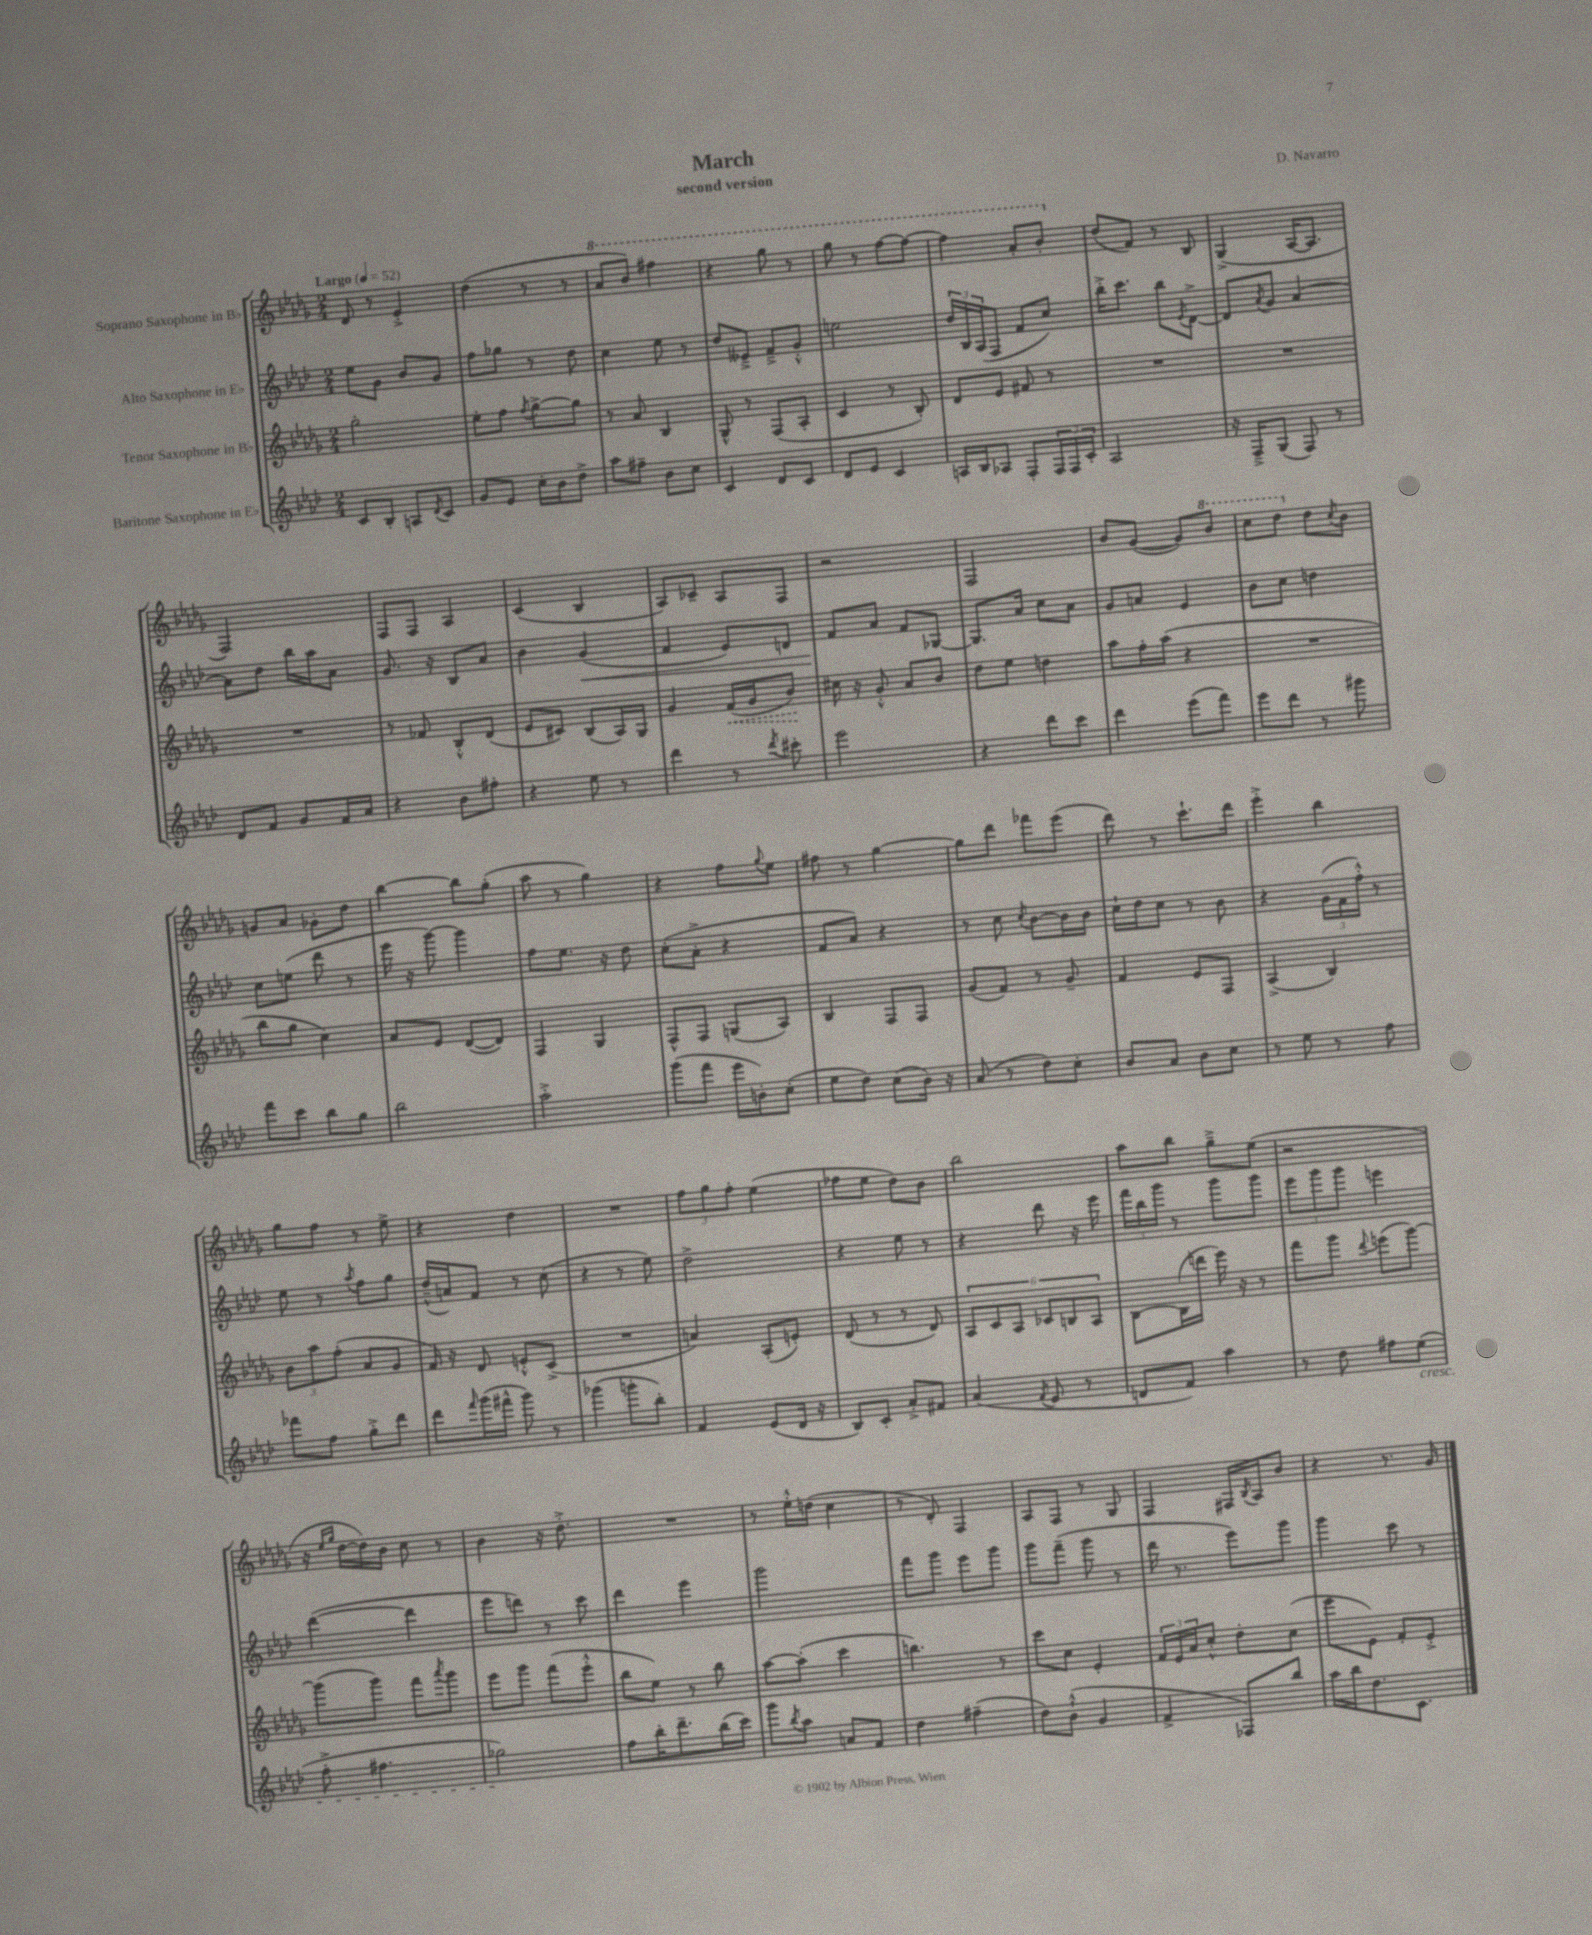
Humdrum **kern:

**kern	**kern	**dynam	**kern	**dynam	**kern
*part4	*part3	*part3	*part2	*part2	*part1
*staff4	*staff3	*staff3	*staff2	*staff2	*staff1
*I"Baritone Saxophone in E♭	*I"Tenor Saxophone in B♭	*	*I"Alto Saxophone in E♭	*	*I"Soprano Saxophone in B♭
*clefG2	*clefG2	*	*clefG2	*	*clefG2
*k[b-e-a-d-]	*k[b-e-a-d-g-]	*	*k[b-e-a-d-]	*	*k[b-e-a-d-g-]
*M2/4	*M2/4	*	*M2/4	*	*M2/4
*MM52	*MM52	*	*MM52	*	*MM52
=1	=1	=1	=1	=1	=1
!	!	!	!	!	!LO:TX:a:B:t=Largo
8c/L	2gg-'\	.	8ee-\L	.	8d-/
8B-'/J	.	.	8g\J	.	8r
8An/L	.	.	8b-/L	.	4e-'^/
8qd-/	.	.	.	.	.
8c/J	.	.	8g/J	.	.
=2	=2	=2	=2	=2	=2
8g/L	8ee-'\L	.	8ff\L	.	(4dd-\
8e-/J	8ff\J	.	8gg-X\J	.	.
.	8qff/	.	.	.	.
16cc'\LL	[8gg-^\L	.	8r	.	8r
16b-\J	.	.	.	.	.
8dd-^\J	8gg-\J]	.	8dd-\	.	8r
=3	=3	=3	=3	=3	=3
*	*	*	*	*	*8va
8aa-\L	8r	.	4cc\	.	8aa-/L
8ff#X~\J	8a-/	.	.	.	8bb-/J)
8b-\L	4B-/	.	8ee-\	.	4fff#X\
8cc\J	.	.	8r	.	.
=4	=4	=4	=4	=4	=4
4c/	8G-^^/	.	8dd-/L	.	4r
.	8r	.	8e--X~^/J	.	.
8d-/L	(8F/L	.	8f~^/L	.	8ggg-\
8c/J	8A-'/J	.	8g'^^/J	.	8r
=5	=5	=5	=5	=5	=5
8d-/L	4c/	.	2een\	.	8ggg-\
8e-/J	.	.	.	.	8r
4c/	8r	.	.	.	[8fff\L
.	8B-'/)	.	.	.	8fff\J_
=6	=6	=6	=6	=6	=6
16An/LL	8d-/L	.	24dd-/LL	.	4fff\]
.	.	.	24B-/	.	.
16B-/J	.	.	.	.	.
.	.	.	(24A-/J	.	.
8A-X/J	8e-/J	.	8F/J	.	.
8F'/L	8f#X/	.	8f/L	.	8aa-'/L
24F/L	8r	.	8cc/J)	.	8bb-'/J
24F/	.	.	.	.	.
24c'/JJ	.	.	.	.	.
=7	=7	=7	=7	=7	=7
*	*	*	*	*	*X8va
2A-/	2r	.	16bb-'^\KL	.	(8dd-/L
.	.	.	8.ccc\J	.	.
.	.	.	.	.	8f/J)
.	.	.	8bb-\L	.	8r
.	.	.	8qe-/	.	.
.	.	.	[8d-^\J	.	8B-/
=8	=8	=8	=8	=8	=8
16r	2r	.	8d-/L]	.	(4G-^/
16F~^/KL	.	.	.	.	.
.	.	.	8qa-/	.	.
(8G/J	.	.	8g/J	.	.
8F/)	.	.	[4a-/	.	[16A-/KL
.	.	.	.	.	8.A-/J]
8r	.	.	.	.	.
!!LO:LB:g=z
=9	=9	=9	=9	=9	=9
8d-/L	2r	.	8a-\L]	.	2F/)
8f/J	.	.	8dd-\J	.	.
8g/L	.	.	16bb-\LL	.	.
.	.	.	16aa-\J	.	.
16f/L	.	.	8a-\J	.	.
16a-/JJ	.	.	.	.	.
=10	=10	=10	=10	=10	=10
4r	8r	.	8.g/	.	8F/L
.	8f-X/	.	.	.	8F/J
.	.	.	16r	.	.
8b-\L	8B-'^^/L	.	8B-/L	.	4A-/
8ff#X'\J	(8d-/J	.	8a-/J	.	.
=11	=11	=11	=11	=11	=11
4r	8e-/L	.	4b-\	.	(4c/
.	8c#X/J)	.	.	.	.
!	!	!	!	!LO:HP:b	!
8ee-\	(8B-/L	.	(4g/	<	4B-/
8r	16A-/L)	.	.	.	.
.	16G-/JJ	.	.	.	.
=12	=12	=12	=12	=12	=12
4ddd-\	4g-/	.	4f/	.	8A-/L)
.	.	.	.	.	8c-X~/J
!	!	!LO:HP:b	!	!	!
8r	(16f/LL	<	8e-/L)	.	8A-/L
.	16g-/J	.	.	.	.
8qddd-/	.	.	.	.	.
8ccc#X'\	8b-/J)	.	8dn/J	.	8F/J
.	.	[	.	.	.
=13	=13	=13	=13	=13	=13
2eee-\	16cc#X\	.	8f/L	.	2r
.	16r	.	.	.	.
.	8g-'^^/	.	8a-/J	[	.
.	8a-/L	.	8f/L	.	.
.	8b-/J	.	[8G-X/J	.	.
=14	=14	=14	=14	=14	=14
4r	8dd-\L	.	8.G-/L]	.	2F/
.	8ee-\J	.	.	.	.
.	.	.	16a-/Jk	.	.
8ddd-\L	4ddn\	.	8cc\L	.	.
8ccc\J	.	.	8a-\J	.	.
=15	=15	=15	=15	=15	=15
4ddd-\	8aa-\L	.	8g/L	.	8b-/L
.	16ff'\L	.	8an/J	.	([8g-/J
.	(16aa-\JJ	.	.	.	.
(8eee-\L	4r	.	4e-/	.	8g-/L])
*	*	*	*	*	*8va
8fff\J)	.	.	.	.	8bb-/J
=16	=16	=16	=16	=16	=16
8eee-\L	2r	.	8b-\L	.	8ccc\L
8ddd-\J	.	.	8cc\J	.	8ddd-\J
*	*	*	*	*	*X8va
8r	.	.	4ddn\	.	8dd-\L
.	.	.	.	.	8qcc/
8ggg#X\	.	.	.	.	8b-\J
!!LO:LB:g=z
=17	=17	=17	=17	=17	=17
8fff\L	8bb-\L	.	8cc\L	.	8gn/L
8ccc\J	8gg-\J	.	(8een\J	.	8a-/J
8bb-\L	4cc\)	.	8ddd-\	.	8g-X'\L
8gg\J	.	.	8r	.	8dd-\J
=18	=18	=18	=18	=18	=18
2bb-\	8a-/L	.	16eee-\	.	[4bb-\
.	.	.	16r	.	.
.	8e-/J	.	[8ggg\)	.	.
.	([8d-/L	.	4ggg\]	.	8bb-\L]
.	8d-/J])	.	.	.	(8gg-'\J
=19	=19	=19	=19	=19	=19
2aa-'^\	4F/	.	8ff\L	.	8aa-\
.	.	.	8.ee-\J	.	8r
.	4G-/	.	.	.	4gg-\)
.	.	.	16r	.	.
.	.	.	8dd-\	.	.
=20	=20	=20	=20	=20	=20
(8ggg\L	8F^^/L	.	(8cc'\L	.	4r
8fff\J	8F/J	.	8a-'^\J	.	.
16eee-\LL	(8Gn/L	.	4r	.	8ff\L
16bn'\J)	.	.	.	.	.
.	.	.	.	.	8qqgg-/
(8cc'\J	8A-/J)	.	.	.	8ee-\J
=21	=21	=21	=21	=21	=21
8ee-\L	4B-/	.	8f/L	.	8ff#X\
8dd-\J)	.	.	8a-/J)	.	8r
(8cc\L	8F/L	.	4r	.	[4gg-\
16b-\Jk)	8F/J	.	.	.	.
16r	.	.	.	.	.
=22	=22	=22	=22	=22	=22
(8a-/	(8g-/L	.	8r	.	8gg-\L]
8r	8f/J)	.	8cc\	.	8ddd-\J
.	.	.	8qcc/	.	.
8dd-\L)	8r	.	[8b-\L	.	8fff-X\L
8cc'\J	8g-~/	.	16b-\L]	.	(8eee-\J
.	.	.	16b-\JJ	.	.
=23	=23	=23	=23	=23	=23
8b-/L	4f/	.	16cc`\LL	.	8ddd-\)
.	.	.	16dd-\J	.	.
8a-/J	.	.	8cc\J	.	8r
8b-\L	8e-/L	.	8r	.	8.ccc`\L
8cc\J	8F/J	.	8b-\	.	.
.	.	.	.	.	16ddd-\Jk
=24	=24	=24	=24	=24	=24
8r	(4A-^/	.	4r	.	4eee-'^\
8ee-\	.	.	.	.	.
8r	4B-/)	.	(24g\LL	.	4bb-\
.	.	.	24f\	.	.
.	.	.	24ff'^^\JJ)	.	.
8ff\	.	.	8r	.	.
!!LO:LB:g=z
=25	=25	=25	=25	=25	=25
8fff-X\L	12b-\L	.	8ee-\	.	8gg-\L
.	12aa-\	.	.	.	.
8ff\J	.	.	8r	.	8ff\J
.	(12ff'\J	.	.	.	.
.	.	.	8qaa-/	.	.
8gg'^\L	8a-/L	.	8ff\L	.	8r
8ddd-\J	8g-/J	.	8gg\J	.	8ee-^\
=26	=26	=26	=26	=26	=26
8ddd-\L	16f/)	.	(16dd-~^^/LL	.	4r
.	16r	.	16an/J)	.	.
16qqfff/	.	.	.	.	.
(16ggg\L	8d-/	.	8f/J	.	.
16fff#X^^\JJ	.	.	.	.	.
8ggg\)	8en'^^/L	.	8r	.	4dd-\
8r	(8c^/J	.	(8cc\	.	.
=27	=27	=27	=27	=27	=27
(4ggg-X\	2r	.	4r	.	2r
8gggn'\L	.	.	8r	.	.
8bb-'\J)	.	.	8ee-\)	.	.
=28	=28	=28	=28	=28	=28
4f/	4an/)	.	2dd-^\	.	12ff\L
.	.	.	.	.	12gg-\
.	.	.	.	.	12ff'\J
(8e-/L	(8A-'/L	.	.	.	(4ee-\
16d-/Jk	8en'/J)	.	.	.	.
16r	.	.	.	.	.
=29	=29	=29	=29	=29	=29
8B-/L)	(8d-/	.	4r	.	8ff-X\L
8c'/J	8r	.	.	.	8ee-\J
8a-'^/L	8r	.	8ee-\	.	8dd-\L)
8f#X/J	8d-/)	.	8r	.	8b-\J
=30	=30	=30	=30	=30	=30
(4a-/	12A-/L	.	4r	.	2bb-\
.	12c/	.	.	.	.
.	12A-/J	.	.	.	.
8qf/	.	.	.	.	.
8e-/	12c-X/L	.	8ddd-\	.	.
.	12Bn/	.	.	.	.
8r	.	.	16r	.	.
.	12A-/J	.	.	.	.
.	.	.	16eee-\	.	.
=31	=31	=31	=31	=31	=31
8dn/L	[8B-\L	.	24fff\LL	.	8aa-\L
.	.	.	24bb-\	.	.
.	.	.	24ggg\JJ	.	.
8f/J)	(16B-\L]	.	8r	.	8bb-\J
.	16dddn\JJ	.	.	.	.
4aa-\	16eee-\)	.	8ggg\L	.	8gg-~^\L
.	16r	.	.	.	.
.	8r	.	8ggg\J	.	(8ee-\J
=32	=32	=32	=32	=32	=32
8r	8fff\L	.	12eee-\L	.	2r
.	.	.	12ggg\	.	.
8dd-\	8ggg-\J	.	.	.	.
.	.	.	12ggg\J	.	.
.	8qqddd-/	.	.	.	.
8ff#X\L	(8eeen\L	.	4eeen\	.	.
!LO:TX:b:i:t=cresc.	!	!	!	!	!
(8ee-\J	[8ggg-\J)	.	.	.	.
!!LO:LB:g=z
=33	=33	=33	=33	=33	=33
8ff'^\	(8ggg-\L]	.	([4ddd-\	.	16r
.	.	.	.	.	16qqee-/LL
.	.	.	.	.	16qqgg-/JJ
.	.	.	.	.	[16dd-\LL
4.ff#X\	8ggg-\J)	.	.	.	16dd-\])
.	.	.	.	.	16b-\JJ
.	8fff\L	.	4ddd-\]	.	8cc\
.	8qaaa-/	.	.	.	.
.	8ggg-\J	.	.	.	8r
=34	=34	=34	=34	=34	=34
2gg-X\)	8eee-\L	.	8eee-\L	.	4b-\
.	8ggg-\J	.	8dddn\J)	.	.
.	(8fff\L	.	8r	.	16r
.	.	.	.	.	8.dd-'^\
.	8eee-'^^\J	.	8ccc\	.	.
=35	=35	=35	=35	=35	=35
8ff\L	8bb-\L	.	4ddd-\	.	2r
16bb-'\K	8ee-\J)	.	.	.	.
8.ddd-~\	.	.	.	.	.
.	8r	.	4eee-\	.	.
(16bb-\L	8bb-\	.	.	.	.
16ccc\JJ)	.	.	.	.	.
=36	=36	=36	=36	=36	=36
8ggg\L	[8aa-\L	.	2ggg\	.	8r
8qbb-/	.	.	.	.	.
8aa-\J	(8aa-'\J]	.	.	.	16ee-'^^\LL
.	.	.	.	.	(16ddn\JJ
8an/L	4ccc\	.	.	.	4cc\
8f/J	.	.	.	.	.
=37	=37	=37	=37	=37	=37
4dd-\	4.bbn\)	.	8fff\L	.	8r
.	.	.	8ggg\J	.	8d-'/)
(4ff#X~\	.	.	8eee-\L	.	4F/
.	8r	.	8ggg\J	.	.
=38	=38	=38	=38	=38	=38
8dd-\L)	8ccc\L	.	8ggg\L	.	8A-/L
(8b-`^^\J	8cc\J	.	(8fff~\J	.	8F/J
4g/	4e-'/	.	8ggg\	.	8r
.	.	.	8r	.	8G-/
=39	=39	=39	=39	=39	=39
4f^/	24f/LL	.	16ddd-\	.	4F/
.	24e-/	.	.	.	.
.	.	.	8.r	.	.
.	24a-/J	.	.	.	.
.	8cc'^^/J	.	.	.	.
8F-X/L)	8dd-'\L	.	8eee-\L)	.	16F#X/LL
.	.	.	.	.	8qB-/
.	.	.	.	.	16A-/J
8bb-/J	(8cc\J	.	8ggg\J	.	8b-/J
=40	=40	=40	=40	=40	=40
16aa-\LL	8eee-\L	.	4ggg\	.	4r
16bb-\J	.	.	.	.	.
8.dd-\	8e-\J)	.	.	.	.
.	8f'/L	.	8ccc\	.	8.r
8.c\J	.	.	.	.	.
.	8e-'^/J	.	8r	.	.
.	.	.	.	.	16g-/
==	==	==	==	==	==
*-	*-	*-	*-	*-	*-
